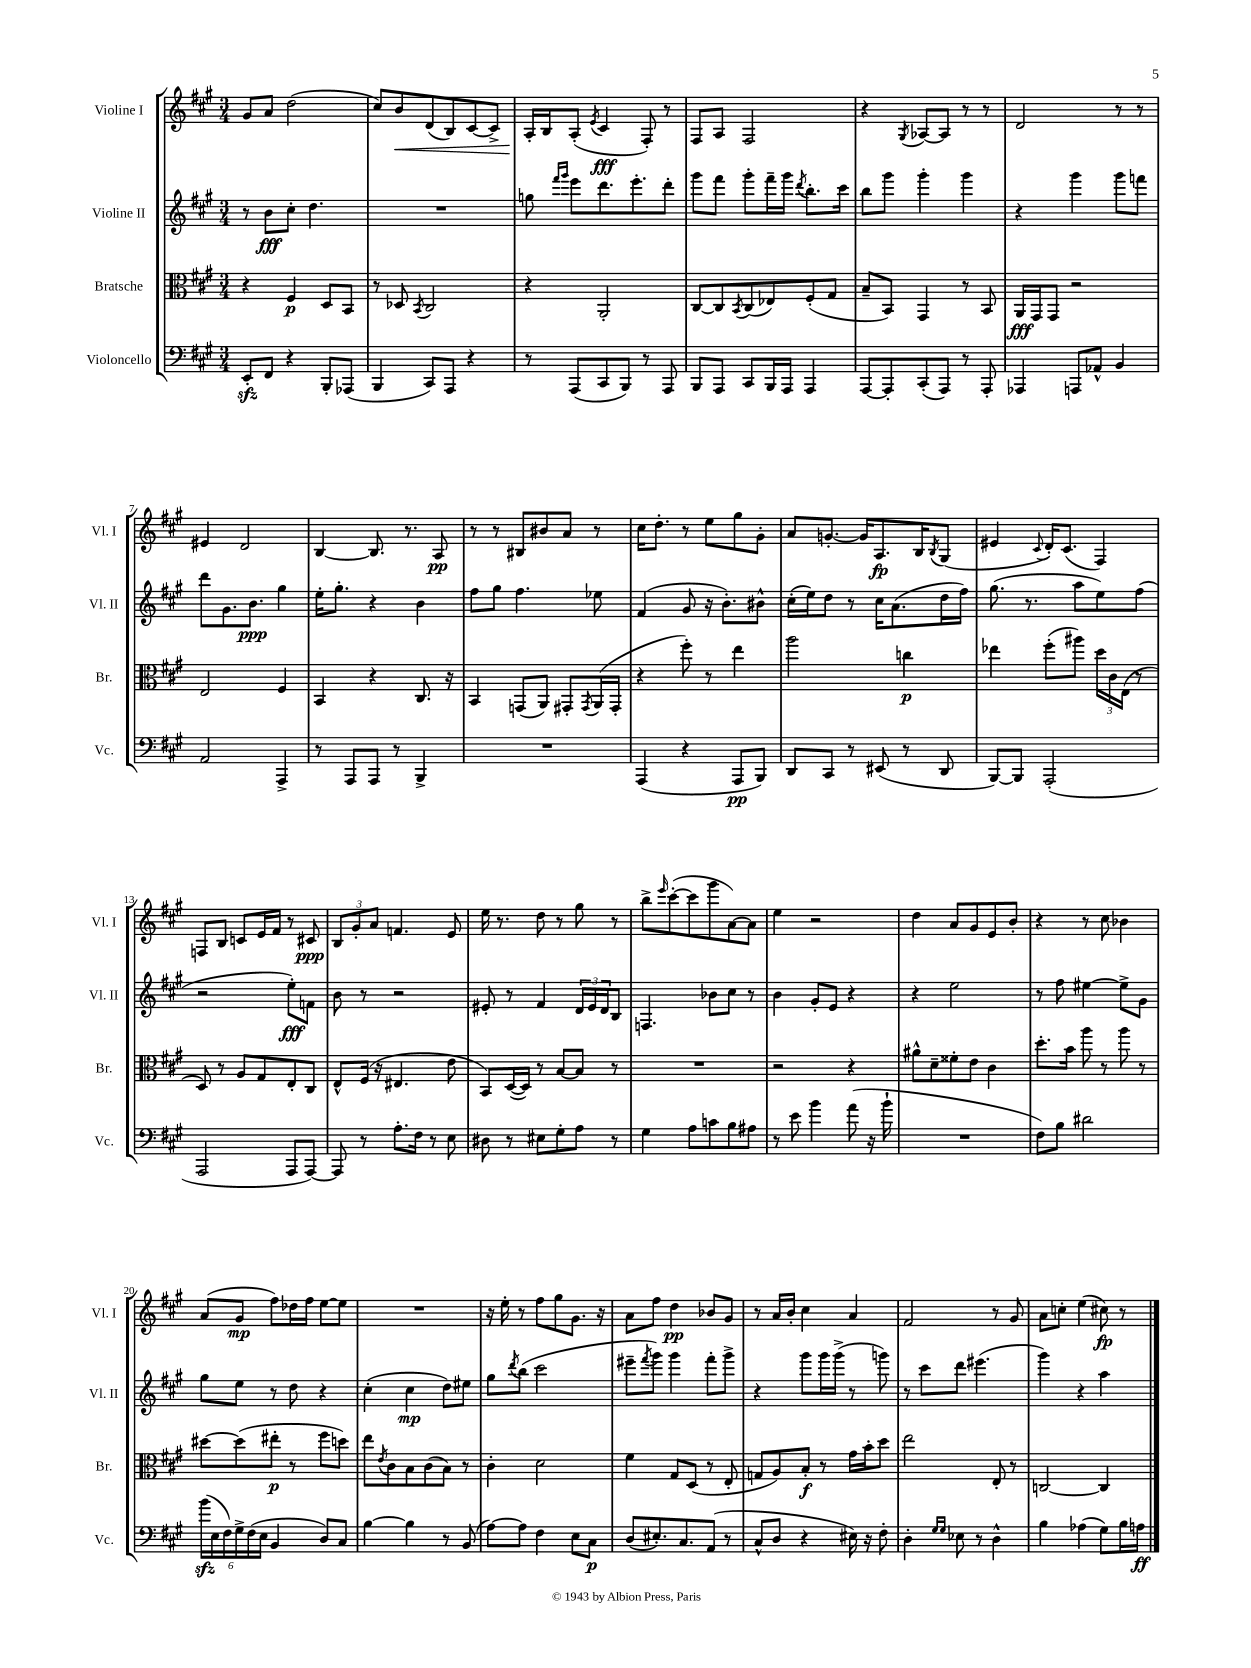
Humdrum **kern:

**kern	**kern	**kern	**kern
*staff4	*staff3	*staff2	*staff1
*clefF4	*clefC3	*clefG2	*clefG2
*k[f#c#g#]	*k[f#c#g#]	*k[f#c#g#]	*k[f#c#g#]
*M3/4	*M3/4	*M3/4	*M3/4
8EE'/L	4r	8r	8g#/L
8FF#/J	.	8b\L	8a/J
4r	4F#/	8cc#'\J	(2dd\
.	.	4.dd\	.
8BBB'/L	8D/L	.	.
(8AAA-/J	8BB/J	.	.
=	=	=	=
4BBB/	8r	2.r	8cc#/L)
.	8D-/	.	8b/
.	8qBB/	.	.
8CC#/L)	2C#/	.	(8d/
8AAA/J	.	.	8B/)
4r	.	.	[8c#/
.	.	.	8c#^/]J
=	=	=	=
8r	4r	8gg\	16A'/LL
.	.	.	16B/J
.	.	16qqfff#/LL	.
.	.	16qqggg#/JJ	.
(8AAA/L	.	8eee\L	(8A'/J
.	.	.	8qe/
8CC#/	2AA'/	8.ddd\	4c#/
8BBB/J)	.	.	.
.	.	8.eee'\	.
8r	.	.	8F#'/)
8AAA/	.	8ddd'\J	8r
=	=	=	=
8BBB/L	[8C#/L	8ggg#\L	8F#/L
8AAA/J	8C#/]	8fff#\J	8A/J
.	8qBB/	.	.
8CC#/L	(8C#/	8ggg#'\L	2F#/
16BBB/L	8E-/)	16fff#~\L	.
16AAA/JJ	.	16ggg#\JJ	.
.	.	8qddd/	.
4AAA/	(8F#'/	8.bb'\L	.
.	8G#/J	.	.
.	.	16ccc#\Jk	.
=	=	=	=
[8AAA/L	8B~/L	8bb\L	4r
8AAA'/]	8BB/J)	8ggg#\J	.
.	.	.	8qG#/
(8CC#'/	4GG#/	4ggg#'\	[8A-/L
8AAA/J)	.	.	8A-/]J
8r	8r	4ggg#\	8r
8AAA'/	8BB/	.	8r
=	=	=	=
4AAA-/	16AA/LL	4r	2d/
.	16GG#/J	.	.
.	8GG#/J	.	.
8AAA/L	2r	4ggg#\	.
8AA-^^/J	.	.	.
4BB/	.	8ggg#\L	8r
.	.	8fff\J	8r
=	=	=	=
2AA/	2E/	8ddd\L	4e#/
.	.	8.g#\	.
.	.	.	2d/
.	.	8.b\J	.
4AAA^/	4F#/	4gg#\	.
=	=	=	=
8r	4BB/	16ee'\LK	[4B/
.	.	8.gg#'\J	.
8AAA/L	.	.	.
8AAA/J	4r	4r	8.B/]
8r	.	.	.
.	.	.	8.r
4BBB^/	8.C#/	4b\	.
.	.	.	8A/
.	16r	.	.
=	=	=	=
2.r	4BB/	8ff#\L	8r
.	.	8gg#\J	8r
.	(8GG/L	4.ff#\	8B#/L
.	8AA/J)	.	8b#/
.	8GG#'/L	.	8a/J
.	8qGG#/	.	.
.	(16AA/L	8ee-\	8r
.	16GG#'/JJ	.	.
=	=	=	=
(4AAA/	4r	(4f#/	16cc#\LK
.	.	.	8.dd'\J
4r	8ff#'\)	8g#/	8r
.	8r	16r	8ee\L
.	.	8.b'\L)	.
8AAA/L	4ee\	.	8gg#\
8BBB/J)	.	8b#^^\J	8g#'\J
=	=	=	=
8DD/L	2aa\	(16cc#'\LL	8a/L
.	.	16ee\J)	.
8CC#/J	.	8dd\J	[8.g'/J
8r	.	8r	.
.	.	.	16g/]LK
(8EE#/	.	16cc#\LK	8.A/
.	.	(8.a\	.
8r	4cc\	.	.
.	.	.	16B/K
.	.	.	8qB/
8DD/	.	16dd\L	(8G#/J
.	.	16ff#\JJ)	.
=	=	=	=
[8BBB/L)	4ee-\	(8.gg#\	4e#/
8BBB/]J	.	.	.
.	.	8.r	.
.	.	.	8qqc#/
(2AAA'/	(8ff#'\L	.	16d'/LK)
.	.	.	(8.c#/J
.	8aa#\J)	8aa\L	.
.	24dd\LL	8ee\)	4F#/)
.	24c#\	.	.
.	(24E\JJ	.	.
.	8r	(8ff#\J	.
=	=	=	=
2AAA/	8D/)	2r	8F/L
.	8r	.	8B/J
.	8A/L	.	8c/L
.	8G#/	.	16e/L
.	.	.	16f#/JJ
8AAA/L	8E'/	8ee'\L)	8r
[8AAA/J)	8C#/J	8f\J	8c#/
=	=	=	=
8AAA/]	8E^^/L	8b\	12B/L
.	.	.	12g#'/
8r	(16F#/Jk	8r	.
.	.	.	12a/J
.	16r	.	.
8.A'\L	4.E#/	2r	4.f/
16F#\Jk	.	.	.
8r	.	.	.
8E\	8e\	.	8e/
=	=	=	=
8D#\	8BB/L)	8e#'/	16ee\
.	.	.	8.r
8r	([16D/L	8r	.
.	16D/]JJ)	.	.
8E#\L	8r	4f#/	8dd\
8G#'\	[8B/L	.	8r
8A\J	8B/]J	24d/LL	8gg#\
.	.	24e#/	.
.	.	24d/J	.
8r	8r	8B/J	8r
=	=	=	=
4G#\	2.r	4.F/	8bb^\L
.	.	.	16qqeee/
.	.	.	([8ccc#'\
8A\L	.	.	8ccc#\]
8c\	.	8b-\L	8ggg#\
8B\	.	8cc#\J	[8a\)
8A#\J	.	8r	8a\]J
=	=	=	=
8r	2r	4b\	4ee\
8e\	.	.	.
4b\	.	8g#'/L	2r
.	.	8e/J	.
(8a\	4r	4r	.
16r	.	.	.
16b`\	.	.	.
=	=	=	=
2.r	8a#^^\L	4r	4dd\
.	8d~\	.	.
.	8f##'\	2ee\	8a/L
.	8e\J	.	8g#/
.	4c#\	.	8e/
.	.	.	8b'/J
=	=	=	=
8F#\L)	8.dd'\L	8r	4r
8B\J	.	8ff#\	.
.	16b\Jk	.	.
2d#\	8aa\	[4ee#\	8r
.	8r	.	8cc#\
.	8aa\	8ee#^\]L	4b-\
.	8r	8g#\J	.
=	=	=	=
(24b\LL	[8dd#\L	8gg#\L	(8a/L
24E\	.	.	.
24F#\)	.	.	.
24G#^\	(8dd#\]	8ee\J	8g#/J
(24F#\	.	.	.
24E\JJ	.	.	.
4BB/	8ee#'\J	8r	8ff#\L)
.	8r	8dd\	16dd-\L
.	.	.	16ff#\JJ
8D/L)	8ff#\L	4r	[8ee\L
8C#/J	8dd\J)	.	8ee\]J
=	=	=	=
[4B\	8ee\L	(4cc#'\	2.r
.	8qe/	.	.
.	8c#\	.	.
4B\]	8B\	4cc#\	.
.	(8c#\	.	.
8r	8B\J)	8dd\L)	.
(8BB/	8r	8ee#\J	.
=	=	=	=
[8A\L)	4c#'\	8gg#\L	16r
.	.	.	16ee'\
.	.	8qddd/	.
8A\]J	.	(8bb\J	8r
4F#\	2d\	2ccc#\	8ff#\L
.	.	.	8gg#\
8E\L	.	.	8.g#\J
8C#\J	.	.	.
.	.	.	16r
=	=	=	=
(8D/L	4f#\	8eee#~\L	8a\L
.	.	8qfff#/	.
8.E#'/)	.	8ggg#\J)	8ff#\J
.	8G#/L	4ggg#\	4dd\
8.C#/	.	.	.
.	(8D/J	.	.
(8AA/J	8r	8fff#'\L	8b-/L
8r	8E'/	8ggg#^\J	8g#/J
=	=	=	=
8C#^^/L	8G/L	4r	8r
8D/J	8A/)	.	16a/LL
.	.	.	16b'/JJ
4r	8B'/J	8ggg#\L	4cc#\
.	8r	16ggg#\L	.
.	.	(16ggg#^\JJ	.
16E#\)	16g#\LL	8r	4a/
16r	16b'\J	.	.
8F#'\	8dd\J	8ggg\)	.
=	=	=	=
4D'\	2ee\	8r	2f#/
.	.	8ccc#\L	.
16qqG#/LL	.	.	.
16qqG#/JJ	.	.	.
8E-\	.	8ddd\J	.
8r	.	(4.eee#\	.
4D^^\	8E'/	.	8r
.	8r	.	8g#/
=	=	=	=
4B\	[2C/	4ggg#\)	8a\L
.	.	.	8cc'\J
(4A-\	.	4r	(4ee\
8G#\L)	4C/]	4aa\	8cc#\)
16B\L	.	.	8r
16A\JJ	.	.	.
==	==	==	==
*-	*-	*-	*-
